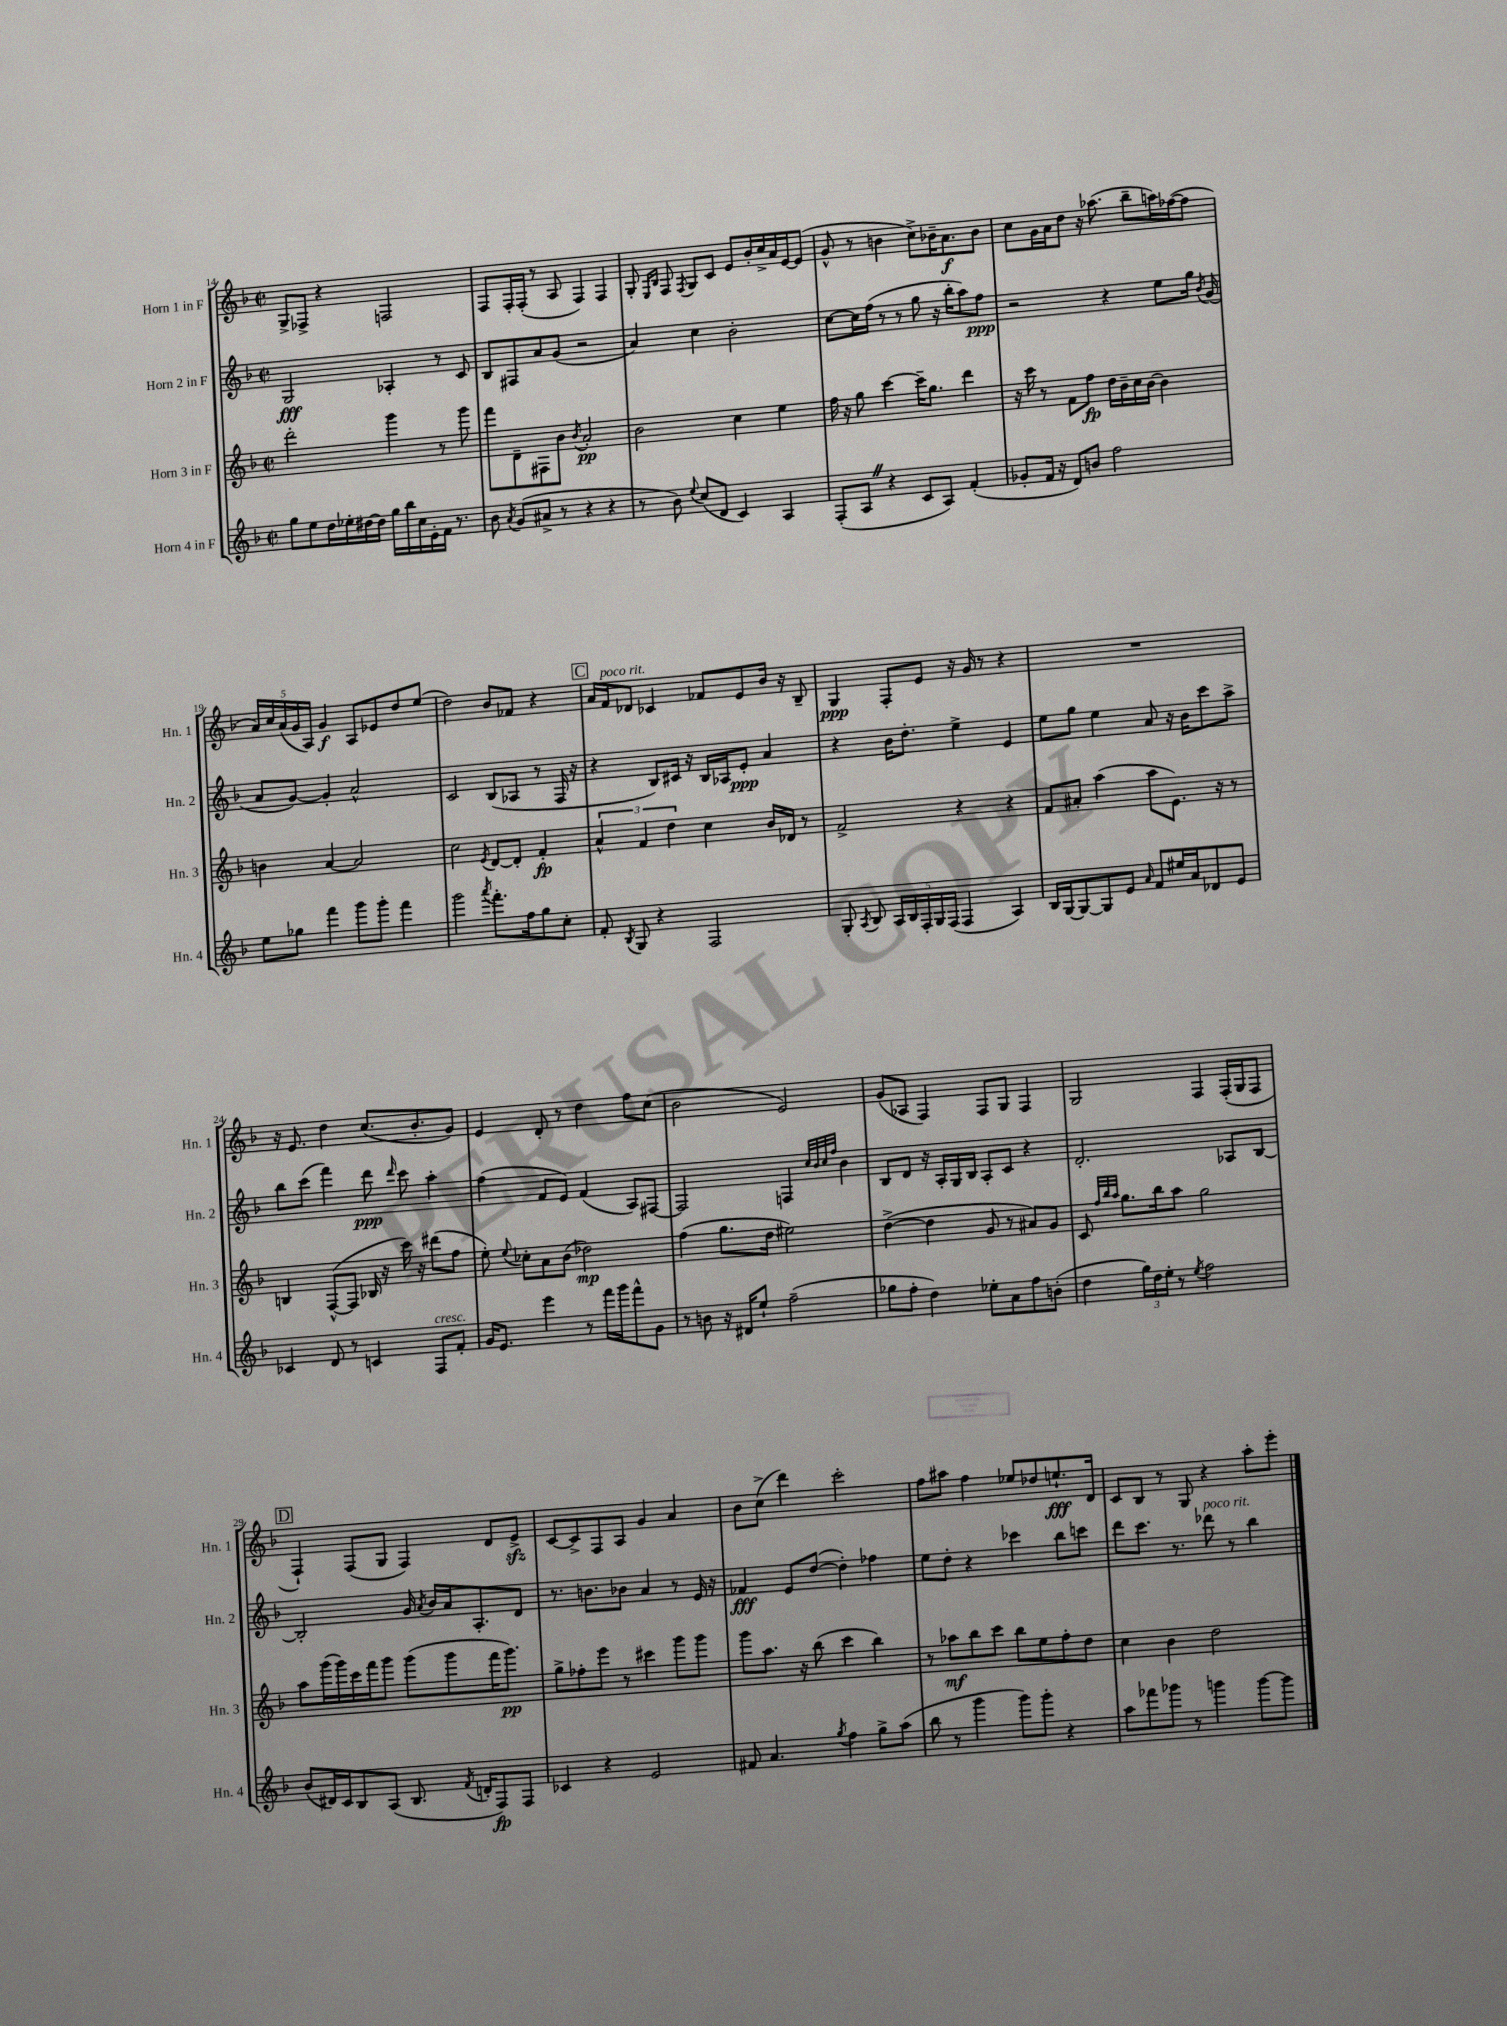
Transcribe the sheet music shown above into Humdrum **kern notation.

**kern	**kern	**kern	**kern
*staff4	*staff3	*staff2	*staff1
*clefG2	*clefG2	*clefG2	*clefG2
*k[b-]	*k[b-]	*k[b-]	*k[b-]
*M2/2	*M2/2	*M2/2	*M2/2
*met(c|)	*met(c|)	*met(c|)	*met(c|)
8gg	2ddd'	2G	8G^
8ee	.	.	8F-^
16dd	.	.	4r
16ee-'	.	.	.
[16dd#	.	.	.
16dd#]	.	.	.
16gg	4ggg	4A-'	2F
16bb-	.	.	.
16cc	.	.	.
16e'	.	.	.
16f	8r	8r	.
8.r	.	.	.
.	8ggg	8c	.
=	=	=	=
8b-	8fff	8B-	8F
8qa	.	.	.
(8g	8d~	8F#	16F'
.	.	.	(16F'
8a#^	8F#	8a	8r
8r	8b-	(8g	8A
.	8qb-	.	.
4r	2a'	2r	4F)
4r	.	.	4F
=	=	=	=
8r	2b-	4a)	8G'
.	.	.	16qqE
.	.	.	16qqB-
8b-)	.	.	8F
8qqee	.	.	8qF
(8cc	.	4cc	8G
8d	.	.	8c
4c)	4cc	2b-'	8e
.	.	.	16b-'
.	.	.	16cc^
4A	4ee	.	16a
.	.	.	[16e
.	.	.	(8e]
=	=	=	=
(8F'	16ff	[8cc	8g^^
.	16r	.	.
8A	8gg	16cc]	8r
.	.	(16ff	.
4r	[4ccc	8r	4b
.	.	8r	.
8c	16ccc~]	8gg	8cc^)
.	8.gg	.	.
8A)	.	16r	16b-~
.	.	16bb-'	8.a
(4f'	4ddd	8aa)	.
.	.	8ff	8b-
=	=	=	=
8g-'	16r	2r	8cc
.	16ccc	.	.
16f	8r	.	16g
16r	.	.	16a
8d)	8f	.	8dd
8b	8ff	.	16r
.	.	.	(8.aa-
2ff	16dd	4r	.
.	16b-~	.	.
.	16cc	.	8bb-~
.	[16b-	.	.
.	4b-]	8ee	16aa)
.	.	.	([16ff-
.	.	16gg	8ff-]
.	.	8qb-	.
.	.	(16g	.
=	=	=	=
8ee	4b	8a	20a)
.	.	.	20cc
.	.	.	(20a
8gg-	.	[8g)	.
.	.	.	20g
.	.	.	20A)
4fff	[4a	4g']	4g
8ggg	2a]	2a^^	8A
8ggg'	.	.	8e-
4fff	.	.	8dd
.	.	.	(8ee
=	=	=	=
2ggg	2cc	2c	2dd)
8qaaa	8qe	.	.
8.fff'	[8d	(8B-	8b-
.	8d']	8A-	8f-
16ff	.	.	.
8gg	4f'	8r	4r
8cc'	.	16F	.
.	.	16r	.
=	=	=	=
8f'	6a^^	4r	16a
.	.	.	16f
8qB-	.	.	.
8G	.	.	8d-
.	6f	.	.
4r	.	8B-)	4c-
.	6dd	.	.
.	.	16c#	.
.	.	16r	.
2F	4cc	16B-	8f-
.	.	16A-	.
.	.	8e'	8e
.	16b-	4a	16b-
.	16d-	.	16r
.	8r	.	8B-~
=	=	=	=
8G'	2f^	4r	4G
8qA	.	.	.
8B-	.	.	.
20A	.	16b-	8F'
20B-	.	.	.
.	.	8.dd'	.
20F'	.	.	.
.	.	.	8e
20G	.	.	.
(20F	.	.	.
4F	4r	4ee^	16r
.	.	.	16g
.	.	.	8r
4A)	4r	4e	4r
=	=	=	=
16B-	8f	8ee	1r
[16G	.	.	.
8G_	8a#'	8gg	.
8G]	(4aa	4ee	.
8e	.	.	.
16qqa	.	.	.
8f	8aa	8a	.
16ee#	8.e)	16r	.
16a	.	16b-	.
8d-	.	8ccc	.
.	16r	.	.
8e	8r	8aa^	.
=	=	=	=
4c-	4B	8bb-	16r
.	.	.	8.e
.	.	(8ccc	.
8d	([8F^^	4fff)	4dd
8r	8F]	.	.
4c	16B-	8ddd	(8.cc
.	16r	.	.
.	.	16qqddd	.
.	16ccc)	8ccc	.
.	16r	.	8.b-'
8F	(8ddd#	4aa'	.
8f'	8ff	.	8g)
=	=	=	=
16g	8ee')	(4ff	4e
8.e	.	.	.
.	8qqee	.	.
.	8cc-'	.	.
4eee	8a	8f	8d'
.	(8b-	8e)	8r
8r	2dd-)	(4f	4dd
16fff	.	.	.
16ggg	.	.	.
8fff^^	.	8A)	8ff
8g	.	[8F#	(8cc
=	=	=	=
8r	(4ff	2F#]	2b-
8b	.	.	.
16r	8.gg	.	.
16d#	.	.	.
8ee`	.	.	.
.	16dd	.	.
(2ff~	2ee#)	4F	2e)
.	.	32qqcc	.
.	.	32qqb-	.
.	.	32qqcc	.
.	.	32qqff	.
.	.	4b-	.
=	=	=	=
8gg-	([4dd^	8B-	(8g
8ff'	.	8d	8A-
4dd)	4dd]	16r	4F)
.	.	16A'	.
.	.	16G	.
.	.	16B-	.
8ee-'	8g	8A'	8F
8a	8r	8c	8G
8ff	8a#)	4r	4F
(8b'	8g	.	.
=	=	=	=
4dd	8c	2.d'	2G
.	32qqff	.	.
.	32qqbb-	.	.
.	32qqaa	.	.
.	8.gg	.	.
24gg)	.	.	.
24dd	.	.	.
.	16bb-	.	.
24ee'	.	.	.
8r	8aa	.	.
8qee	.	.	.
2ff	2gg	.	4F
.	.	8A-	(16F'
.	.	.	16G
.	.	[8B-	8F
=	=	=	=
(8b-	8aa	2B-']	4F`)
16d#)	(16ggg	.	.
16c	16ggg)	.	.
8B-	16ccc	.	(8F
.	16fff	.	.
(8A	8ggg	.	8G
8.B-	(8ggg	16g	4F)
.	.	8qa	.
.	.	16b-	.
.	8ggg	16a	.
8qf	.	.	.
16d'	.	8.A'	.
8F)	16fff	.	8d
.	8.ggg)	.	.
8F	.	8d	8e^
=	=	=	=
4c-	8gg^	8.r	[8c
.	8ff-'	.	8c^]
.	.	8.b	.
4r	8eee	.	8F
.	8r	8b-	8A
2e	4ccc#	4a	4g
.	8ggg	8r	4a
.	8ggg	16e	.
.	.	16r	.
=	=	=	=
8f#	8ggg	4f-	8b-
4.a	8.aa	.	(8cc^
.	.	8e	4ddd)
.	16r	.	.
.	(8bb-	([8dd	.
8qgg	.	.	.
4ff	4ccc	4dd'])	2ccc'
8gg^	4bb-)	4ff-	.
(8aa	.	.	.
=	=	=	=
8bb-	8r	8ee	8ff
8r	8aa-	8dd'	8aa#
4ggg	8bb-	4r	4ff
.	8ccc	.	.
8ggg)	8bb-	4ccc-	8ee-
8ggg'	8ee	.	8dd-
4r	8ff'	8bb-	8.ee`
.	8dd	8ccc	.
.	.	.	16d
=	=	=	=
8aa	4cc	8ddd	8c
8fff-	.	8.ccc	8B-
8ggg-	4b-	.	8r
.	.	8.r	.
8r	.	.	8G
4ggg	2dd	8ddd-	4r
.	.	8r	.
[8ggg	.	4bb-	8aa'
8ggg]	.	.	8eee'
==	==	==	==
*-	*-	*-	*-
